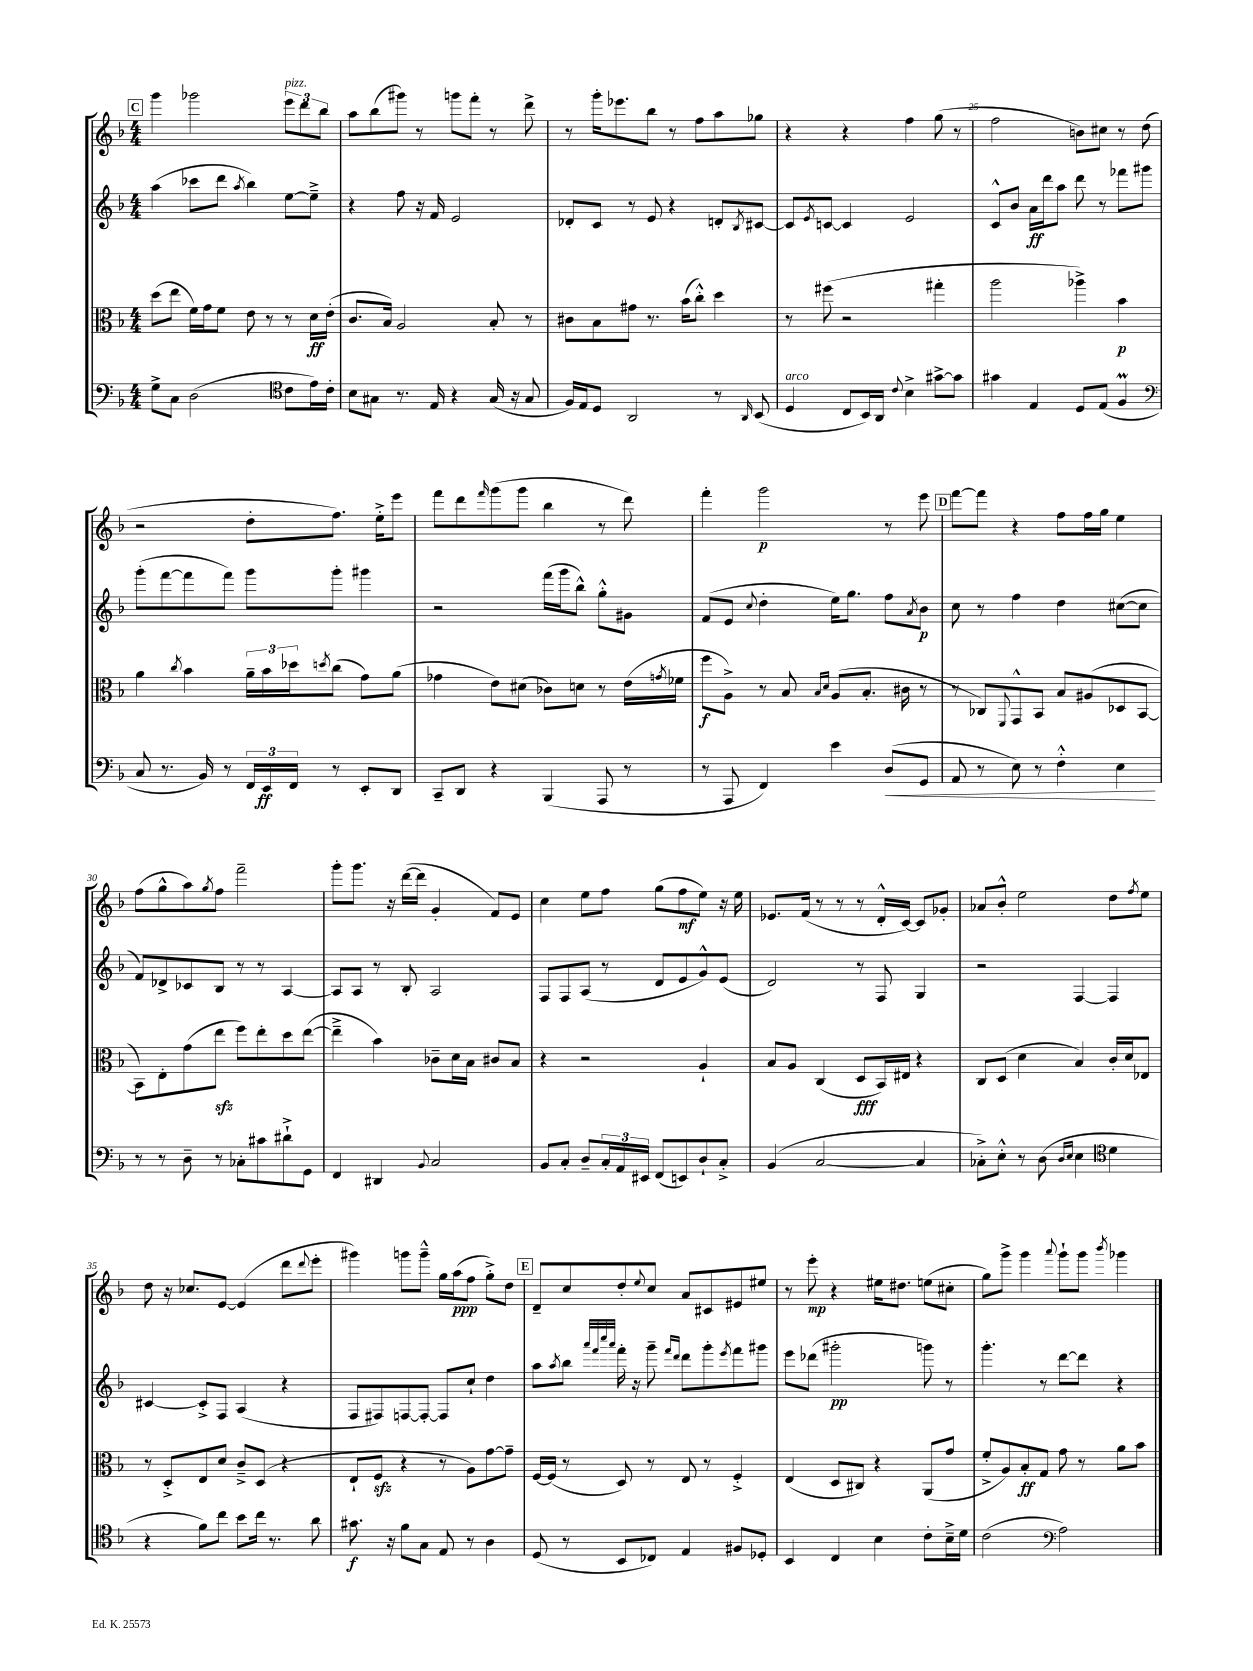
<<
\new StaffGroup <<
\new Staff = "s0" {
    \clef treble \key f \major \numericTimeSignature \time 4/4
    \mark \markup { \box "C" } g'''4 ges'''2 \tuplet 3/2 { e'''8^\markup { \italic "pizz." } d'''8 bes''8 } |
    a''8 bes''8( gis'''8) r8 g'''8 f'''8-. r8 d'''8-> |
    r8 g'''16-. ees'''8. bes''8 r8 f''8 a''8 ges''8 |
    r4 r4 f''4 g''8( r8 |
    f''2 b'8) cis''8 r8 d''8( |
    r2 d''8-. f''8.) e''16-.-> e'''8 |
    f'''8 d'''8 \grace { f'''16 } g'''8( g'''8 bes''4 r8 d'''8) |
    f'''4-. g'''2\p r8 e'''8 |
    \mark \markup { \box "D" } f'''8~ f'''8 r4 f''8 f''16 g''16 e''4 |
    f''8( g''8-^ a''8) \acciaccatura { g''8 } f''8 f'''2-- |
    g'''8-. g'''8. r16 d'''16~( d'''16 g'4-. f'8) e'8 |
    c''4 e''8 f''8 g''8( f''8\mf e''8) r16 e''16 |
    ees'8. f'16( r8 r8 r8 d'16-.-^ c'16~) c'8 ges'8-. |
    aes'8 bes'8-.-^ e''2 d''8 \acciaccatura { f''8 } e''8 |
    d''8 r16 ces''8. e'8~ e'4( d'''8 \appoggiatura { d'''8 } e'''8-. |
    gis'''4) g'''8 g'''8---^ g''16 a''16\ppp( f''8 g''8-.->) d''8 |
    \mark \markup { \box "E" } d'8-- c''8 d''8-. \appoggiatura { e''8 } c''8 a'8 cis'8 eis'8 eis''8 |
    r8 e'''8-.\mp r4 eis''16 dis''8. e''8( cis''8-. |
    g''8) g'''8-> g'''4 \appoggiatura { a'''8 } g'''8-! g'''8 \acciaccatura { bes'''8 } ges'''4 \bar "|." |
}
\new Staff = "s1" {
    \clef treble \key f \major \numericTimeSignature \time 4/4
    \mark \markup { \box "C" } a''4( ces'''8 d'''8 \acciaccatura { a''8 } bes''4) e''8~ e''8---> |
    r4 f''8 r16 f'16 e'2 |
    des'8-. c'8 r8 e'8 r4 d'8-. \acciaccatura { bes8 } cis'8~ |
    cis'8 \acciaccatura { e'8 } c'8~ c'4 e'2 |
    c'8-^ bes'8 a'16\ff d'''16 a''8 d'''8 r8 fes'''8 gis'''8 |
    g'''8-.( f'''8~ f'''8 f'''8) g'''8 g'''8-. gis'''4 |
    r2 f'''16( g'''16 bes''8-^) g''8-.-^ gis'8 |
    f'8( e'8 \appoggiatura { c''8 } d''4-. e''16) g''8. f''8 \acciaccatura { a'8 } bes'8\p |
    \mark \markup { \box "D" } c''8 r8 f''4 d''4 cis''8~( cis''8 |
    f'8) des'8-> ces'8 bes8 r8 r8 a4~ |
    a8 a8 r8 bes8-. a2 |
    f8 f8 a8( r8 d'8 e'8 g'8-^) e'8( |
    d'2) r8 f8 g4 |
    r2 f4~ f4 |
    cis'4~ cis'8-.-> f8 a4( r4 |
    f8 fis8) f8~ f8~-. f8 c''8-! d''4 |
    \mark \markup { \box "E" } a''8 \acciaccatura { a''8 } bes''8 \grace { a'''32 f'''32 c''''32 a'''32 } f'''16-. r16 g'''8-- \grace { f'''16 d'''16 } d'''8 g'''8-. \acciaccatura { e'''8 } f'''8 gis'''8 |
    e'''8 des'''8( gis'''2-.\pp g'''8) r8 |
    g'''4.-. r8 d'''8~ d'''8 r4 \bar "|." |
}
\new Staff = "s2" {
    \clef alto \key f \major \numericTimeSignature \time 4/4
    \mark \markup { \box "C" } d''8( e''8 f'16) g'16 f'8 e'8 r8 r8 d'16\ff e'16-.( |
    c'8. bes16) a2 bes8-. r8 |
    cis'8 bes8 gis'8 r8. bes'16( c''8-.-^) d''4 |
    r8 fis''8( r2 gis''4-. |
    a''2 aes''4->) bes'4\p |
    a'4 \acciaccatura { c''8 } bes'4 \tuplet 3/2 { a'16-- bes'16 des''16 } \acciaccatura { d''8 } c''8( g'8) a'8( |
    ges'4 e'8) dis'8( ces'8) d'8 r8 e'16( \acciaccatura { g'8 } fes'16 |
    f''8\f a8->) r8 bes8 \grace { bes16 d'16 } a8( bes8.-. cis'16 r8 |
    \mark \markup { \box "D" } r8 ces8) \appoggiatura { f,8 } g,8-^ bes,8 bes8 ais8( des8 bes,8~ |
    bes,8) e8-. g'8( e''8\sfz f''8) e''8-. d''8 e''8~( |
    e''4---> bes'4) ces'8-- d'16 bes16 cis'8 bes8 |
    r4 r2 a4-! |
    bes8 a8 c4( d8\fff bes,16) eis16 r4 |
    c8 d8( d'4 bes4) c'16-. d'16 ees8 |
    r8 d8-.-> e8 d'8 c'8---> d8( r4 |
    e8-! f8\sfz r4 r8 a8) g'8~ g'8-- |
    \mark \markup { \box "E" } f16~ f16( r8 d8) r8 e8 r8 f4-.-> |
    e4( d8 cis8) r4 a,8( g'8 |
    f'8-.-> a8) bes8-.\ff g8 g'8 r8 a'8 bes'8 \bar "|." |
}
\new Staff = "s3" {
    \clef bass \key f \major \numericTimeSignature \time 4/4
    \mark \markup { \box "C" } g8-> c8 d2( \clef tenor c'8 e'16) c'16-. |
    bes8 gis8 r8. e16 r4 gis16( r16 gis8 |
    f16) e16 d8 a,2 r8 \grace { a,16 } bes,8( |
    d4^\markup { \italic "arco" } c8 bes,16) a,16 \appoggiatura { c'8 } bes4-> gis'8~-> gis'8 |
    gis'4 e4 d8 e8( f4\prall |
    \clef bass c8 r8. bes,16) r8 \tuplet 3/2 { f,16 e,16\ff f,16 } r8 e,8-. d,8 |
    c,8-- d,8 r4 bes,,4( a,,8 r8 |
    r8 a,,8 f,4) e'4 d8\<( g,8 |
    \mark \markup { \box "D" } a,8 r8 e8) r8 f4-.-^ e4\! |
    r8 r8 d8-- r8 ces8-. cis'8 dis'8-!-> g,8 |
    f,4 dis,4 \appoggiatura { bes,8 } c2 |
    bes,8 c8-. d8-- \tuplet 3/2 { c16-. a,16 eis,16 } f,8( e,8) d8-! c8-.-> |
    bes,4( c2~ c4 |
    ces8-.->) e8-.-^ r8 d8( \grace { d16 e16 } e4 \clef tenor d'4 |
    r4 f'8) c''8 bes'8 c''16 r8. a'8 |
    gis'8.\f r16 f'8 g8 e8 r8 a4 |
    \mark \markup { \box "E" } d8( r8 bes,8 ces8) e4 fis8 des8-. |
    bes,4 c4 bes4 c'8-. bes16---> d'16 |
    c'2( \clef bass a2) \bar "|." |
}
>>
>>
\layout { \context { \Score currentBarNumber = #21 \override BarNumber.break-visibility = ##(#f #t #t) barNumberVisibility = #(every-nth-bar-number-visible 5) } }
